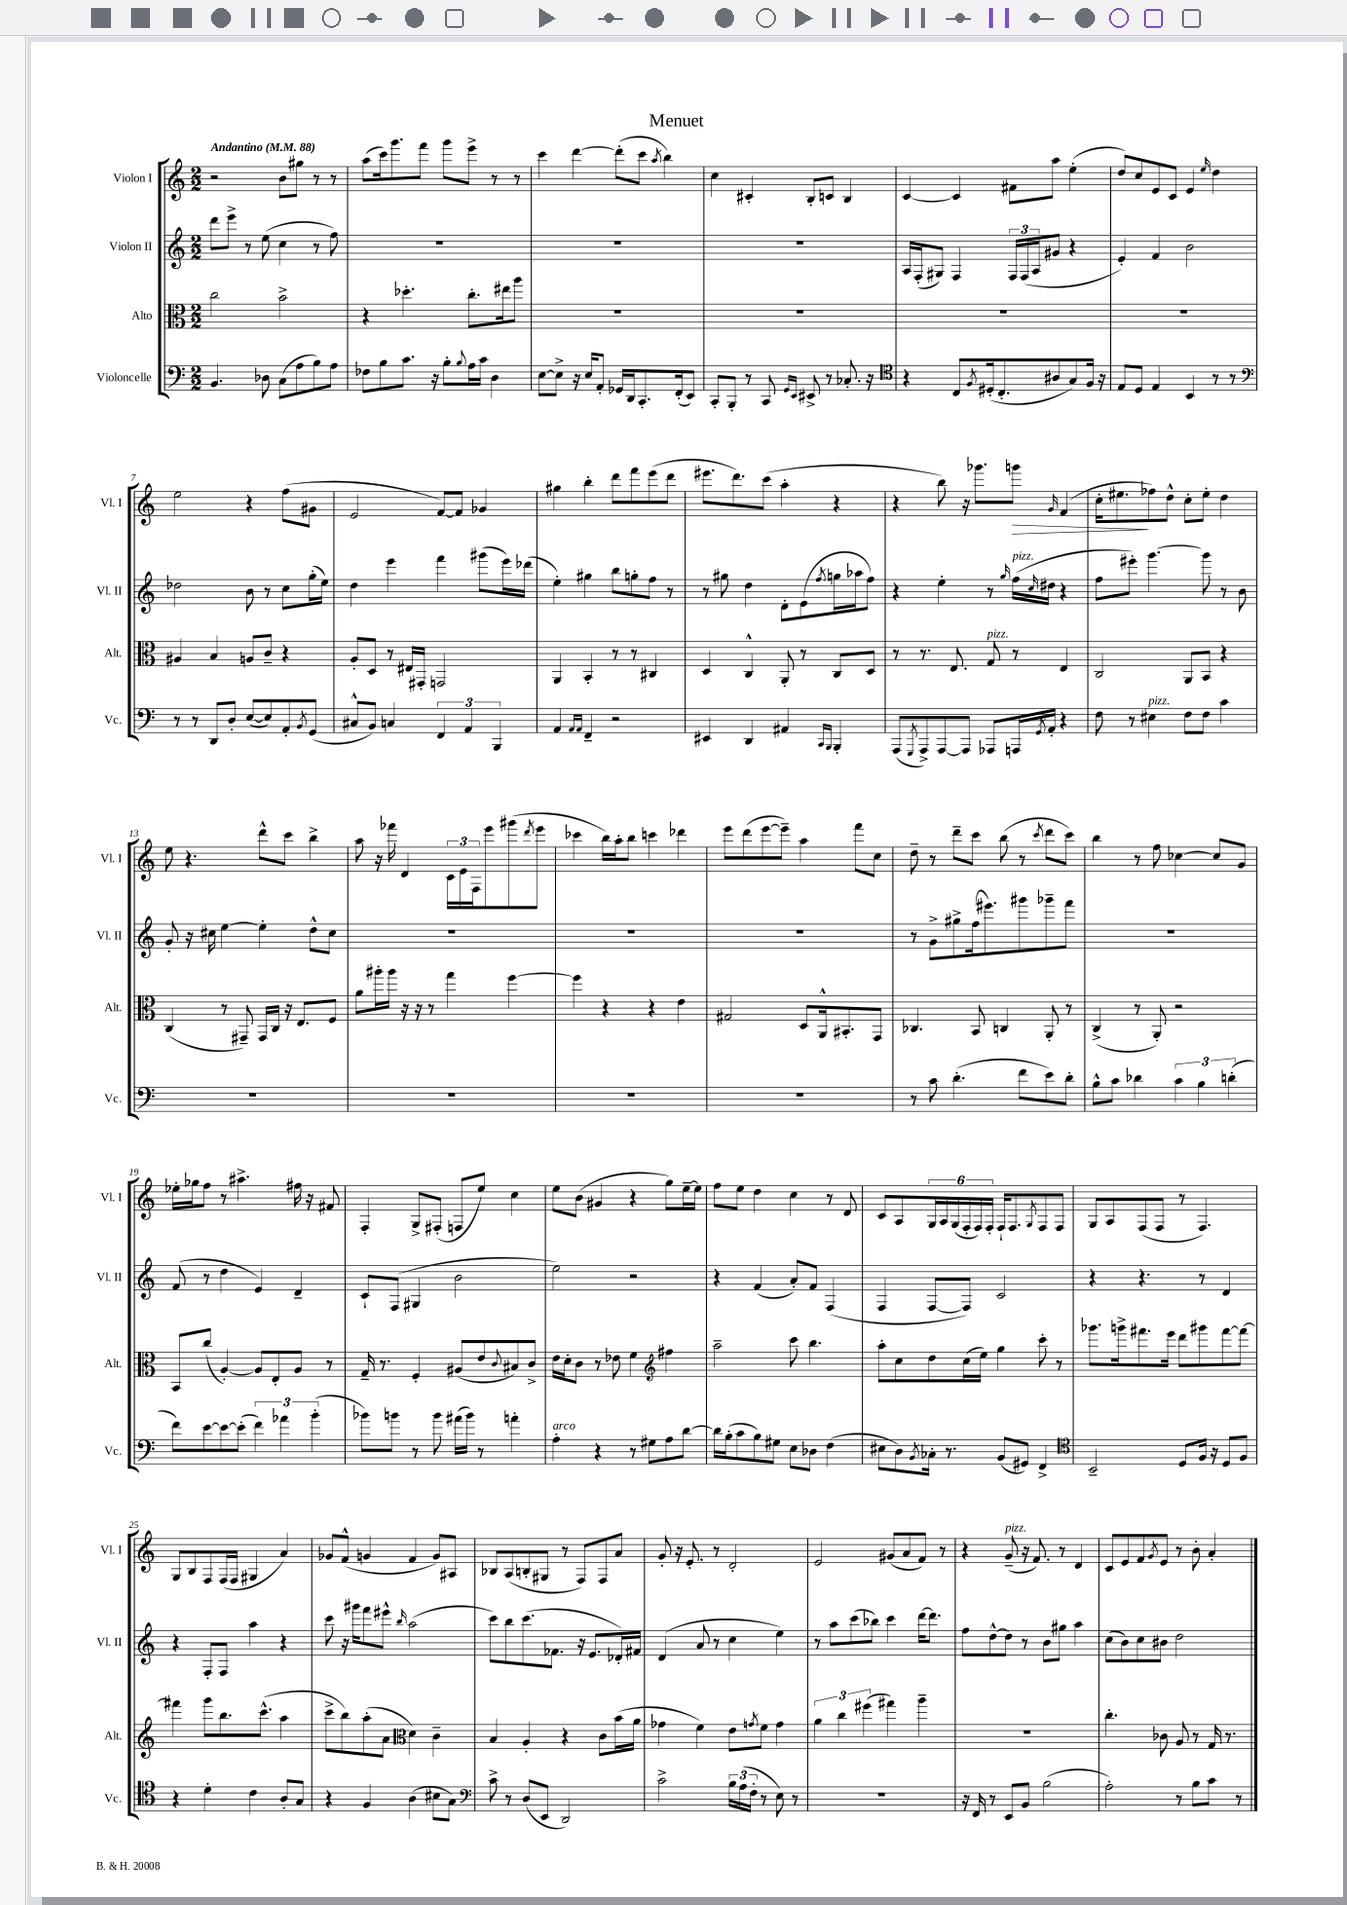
\header { title = "Menuet" }
<<
\new StaffGroup <<
\new Staff = "s0" \with { instrumentName = "Violon I" shortInstrumentName = "Vl. I" } {
    \clef treble \key c \major \numericTimeSignature \time 2/2 \tempo "Andantino" 4 = 88
    r2 b'8 gis''8 r8 r8 |
    a''8( c'''16) g'''8. f'''8 g'''8 e'''8-> r8 r8 |
    c'''4 d'''4~ d'''8-.( c'''8 \acciaccatura { a''8 } b''4) |
    c''4 cis'4-. b8-. c'8 b4 |
    c'4~ c'4 fis'8 a''8 e''4-.( |
    d''8) c''8 e'8 c'8 e'4 \grace { e''16 } d''4 |
    e''2 r4 f''8( gis'8 |
    e'2 f'8~) f'8 ges'4 |
    gis''4 b''4-. d'''8 f'''8 e'''8( d'''8 |
    eis'''8. d'''8.) c'''8( a''4-. r4 |
    r4 b''8) r16 ges'''8. g'''8\> \grace { g'16 } f'4( |
    c''16-. eis''8.\! fes''8) d''8-^ c''8-. eis''8-. d''4 |
    e''8 r4. d'''8-^ c'''8 b''4-> |
    a''8 r16 fes'''16 d'4 \tuplet 3/2 { c'16 e'16 f16 } e'''8 gis'''8( \acciaccatura { d'''8 } e'''8 |
    ces'''4 b''16) a''16-. b''8 c'''4 des'''4 |
    e'''8 d'''8( e'''8~ e'''8--) a''4 f'''8 c''8 |
    d''8-- r8 d'''8-- c'''8 b''8( r8 \acciaccatura { c'''8 } d'''8 c'''8) |
    b''4 r8 f''8 ces''4~ ces''8 g'8 |
    ees''16-. ges''16 f''8 r8 ais''4.-> fis''16 r16 fis'8 |
    f4-. g8-> fis8-.( f8 e''8) c''4 |
    e''8 b'8( gis'4 r4 g''8) e''16~-- e''16 |
    f''8 e''8 d''4 c''4 r8 d'8 |
    c'8 a8 \tuplet 6/4 { g16 a16 g16( f16-. f16) f16-. } f16-! f8. \acciaccatura { g8 } f8 f8 |
    g8 a8 f8( f8 r8 f4.) |
    g8 b8 f8 f16( f16 gis4 a'4) |
    ges'8 f'8-^( g'4 f'4 g'8) ais8 |
    bes8 a8( b8-. gis8 r8 f8) f8 a'8 |
    g'8-. r16 e'8.-. r8 d'2-. |
    e'2 gis'8( a'8 f'8) r8 |
    r4 g'8--^\markup { \italic "pizz." }( r16 f'8.) r8 d'4 |
    c'8 e'8 f'8 \acciaccatura { g'8 } e'8 r8 b'8-. a'4-. \bar "|." |
}
\new Staff = "s1" \with { instrumentName = "Violon II" shortInstrumentName = "Vl. II" } {
    \clef treble \key c \major \numericTimeSignature \time 2/2
    d'''8 e'''8-> r8 e''8( c''4 r8 f''8) |
    R1 |
    R1 |
    R1 |
    a16 f16-.( gis8) f4 \tuplet 3/2 { f16 f16( a16 } gis'8 r4 |
    e'4-.) f'4 b'2 |
    des''2 b'8 r8 c''8 g''16-.( e''16) |
    d''4 e'''4 f'''4 gis'''8( e'''16) des'''16( |
    e''4-.) gis''4 b''8 g''8-. f''8 r8 |
    r8 gis''8 d''4 d'8-. e'8( \acciaccatura { f''8 } g''16 aes''16 f''8) |
    r4 e''4-. r8 \grace { g''16 } f''16^\markup { \italic "pizz." }( \grace { c''16 } dis''16 r4 |
    f''8 eis'''8-.) g'''4.~ g'''8 r8 b'8 |
    g'8-. r16 cis''16 e''4~ e''4-. d''8-^ cis''8 |
    R1 |
    R1 |
    R1 |
    r8 g'8-> gis''8-> f''16( eis'''8.) gis'''8 ges'''8-- f'''8 |
    R1 |
    f'8( r8 d''4 e'4) d'4-- |
    c'8-! f8( gis4 b'2 |
    e''2) r2 |
    r4 f'4( a'8-.) f'8 f4( |
    f4 f8~ f8) c'2 |
    r4 r4. r8 d'4 |
    r4 f8-. f8 a''4 r4 |
    c'''8 r16 gis'''16 f'''8 eis'''8-^ \grace { b''16 } a''2( |
    c'''8) b''8 c'''8.( fes'8. r16 e'8. des'16-.) fis'16 |
    d'4( a'8 r8 c''4 e''4) |
    r8 a''8 c'''8( bes''8) c'''4 d'''16~ d'''8. |
    f''8 d''8~-^ d''8 r8 b'8 gis''8 a''4 |
    c''8( b'8) c''8 bis'8 d''2 \bar "|." |
}
\new Staff = "s2" \with { instrumentName = "Alto" shortInstrumentName = "Alt." } {
    \clef alto \key c \major \numericTimeSignature \time 2/2
    c''2 b'2-> |
    r4 des''4.-. c''8.-. eis''16 a''8 |
    R1 |
    R1 |
    R1 |
    R1 |
    ais4 b4 a8 c'8-- r4 |
    a8-. d8 r8 eis16 gis,16-. g,2 |
    a,4 b,4-. r8 r8 cis4 |
    d4 c4-^ a,8-. r8 c8 d8 |
    r8 r8. e8. g8^\markup { \italic "pizz." } r8 e4 |
    c2 a,8 b,8 r4 |
    c4( r8 gis,8--) gis,16 c16 r16 e8. f8 |
    a'8 ais''16-. ais''16 r16 r16 r8 g''4 f''4~ |
    f''4 r4 r4 e'4 |
    gis2 d8 a,16-^ bis,8.-. g,8 |
    ces4. b,8 c4 a,8-. r8 |
    c4->( r8 a,8-.) r2 |
    b,8 c''8( a4~-.) a8 e8-. a8 r8 |
    g16-- r8. f4-. ais8( e'8 \appoggiatura { c'8 } bis8) c'8-> |
    e'16 d'16-. c'8 r8 ees'8 f'4 \clef treble fis''4 |
    a''2-- c'''8 b''4. |
    a''8-. c''8 d''8 c''16( e''16) g''4 c'''8-. r8 |
    ges'''8. g'''16-> fis'''8. e'''16 d'''8 gis'''8 fis'''8~ fis'''8~ |
    fis'''4 g'''8 b''8. c'''8.-^( a''4 |
    c'''8-> b''8) a''8-.( a'8 \clef alto d'4) c'4-- |
    b4 a4-. r4 c'8 b'16( a'16 |
    ges'4 f'4) e'8 \acciaccatura { g'8 } f'8 g'4 |
    \tuplet 3/2 { a'4 c''4 fis''4( } gis''4) a''4-- |
    R1 |
    c''4.-. ces'8 a8 r8 g16 r8. \bar "|." |
}
\new Staff = "s3" \with { instrumentName = "Violoncelle" shortInstrumentName = "Vc." } {
    \clef bass \key c \major \numericTimeSignature \time 2/2
    b,4. des8 c8( a8 b8) a8 |
    fes8 b8 c'8. r16 b8-. \appoggiatura { b8 } a16 c'16 d4 |
    e8~ e8-> r16 e16 a,8-. ges,16 d,16 c,8.-. f,16-.( e,8) |
    c,8-. b,,8-. r8 c,8 \grace { g,16 e,16 } eis,8-> r8 ces8.-. r16 |
    \clef tenor r4 c8 \acciaccatura { f8 } dis16-.( c8.-. ais8 g8) f16 r16 |
    e8 d8 e4 b,4 r8 r8 |
    \clef bass r8 r8 d,8 d8-. e8~( e8) a,8-. \acciaccatura { b,8 } g,8( |
    cis8-^ b,8) c4 \tuplet 3/2 { f,4 a,4 b,,4 } |
    a,4 \grace { a,16 a,16 } f,4-- r2 |
    eis,4 d,4 ais,4 \grace { c,16 b,,16 } b,,4-. |
    a,,8( \acciaccatura { g,,8 } a,,8->) a,,8~ a,,8 aes,,8 a,,16 \acciaccatura { g,8 } a,16-. r4 |
    f8 r8 eis4^\markup { \italic "pizz." } f8 f8 c'4 |
    R1 |
    R1 |
    R1 |
    R1 |
    r8 c'8 d'4.-.( f'8 e'8) d'8-. |
    b8-^ c'8 des'4 \tuplet 3/2 { c'4 b4 d'4-.( } |
    f'8) e'8~ e'8~ e'8-.( \tuplet 3/2 { f'4) aes'4 b'4-.( } |
    bes'8) b'8 r8 b'8 ais'16( b'16) r8 a'4-. |
    a4-.^\markup { \italic "arco" } r4 r8 gis8 a8 d'8~ |
    d'16 b16-.( c'8 b8) gis8 e8 des8 f4( |
    eis8 d8) \acciaccatura { b,8 } ces16-. r8. b,8( gis,8) f,4-> |
    \clef tenor b,2-- d8 f16 r16 d8 f8 |
    r4 d'4-. c'4 a8-. g8 |
    r4 f4 a4( bis8 g8) |
    \clef bass c'8-> r8 d8( e,8 d,2) |
    c'2-> \tuplet 3/2 { b16 a16( f16-. } r8 e8) r8 |
    R1 |
    r16 f,16 r8 e,8 b,8 b2( |
    a2-.) r8 b8 c'8 r8 \bar "|." |
}
>>
>>
